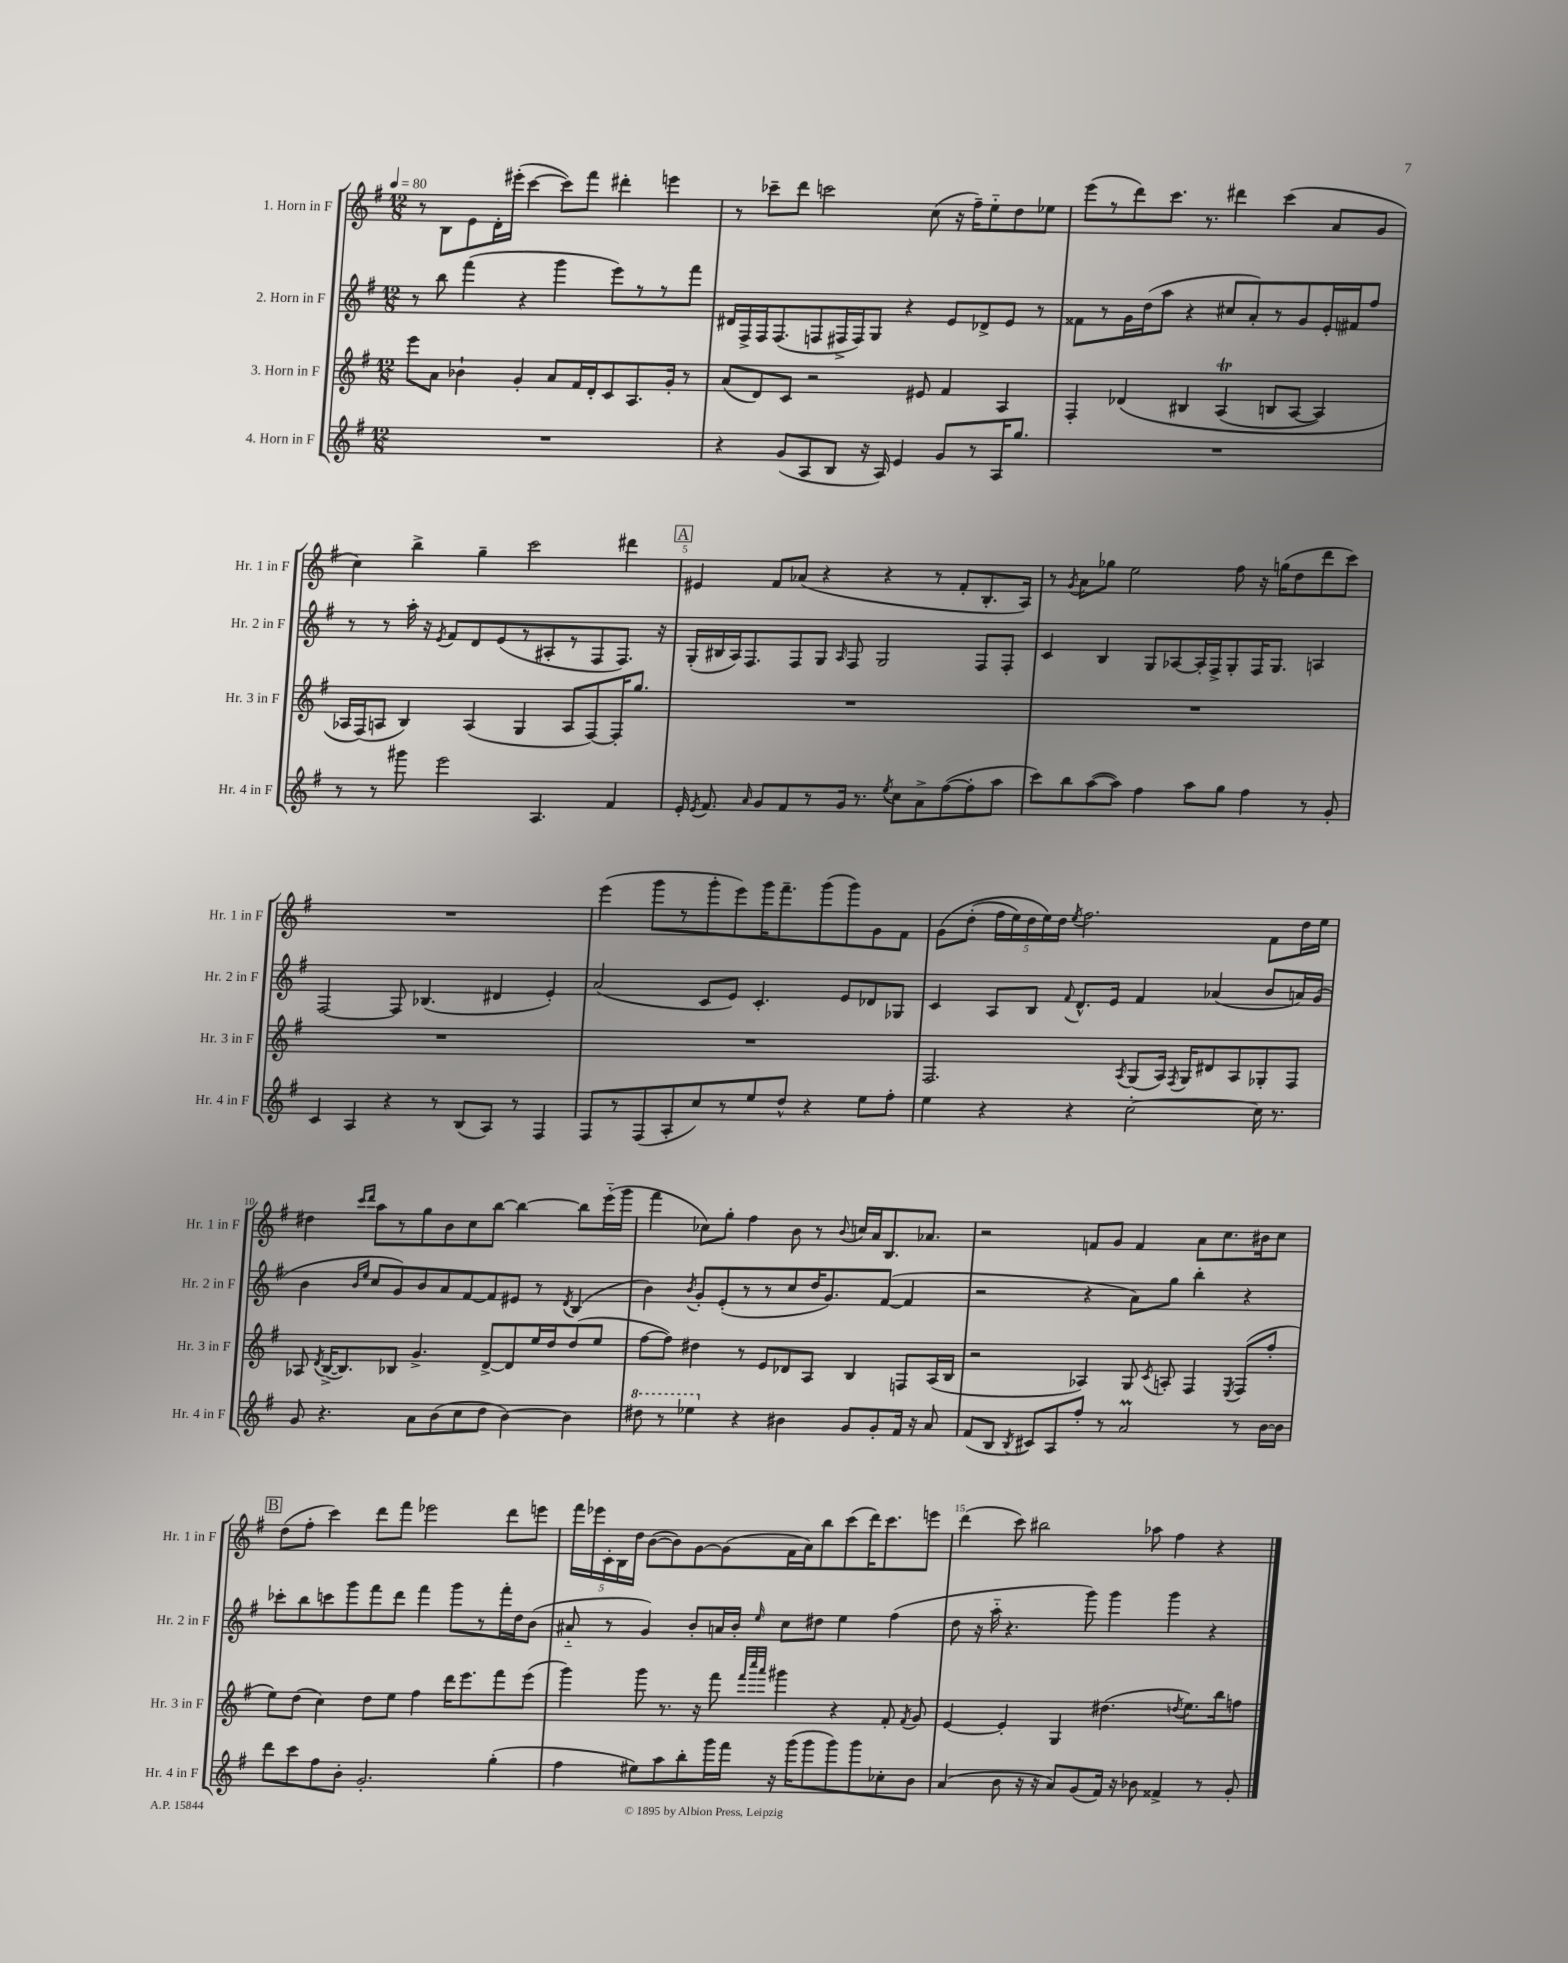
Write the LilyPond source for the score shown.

<<
\new StaffGroup <<
\new Staff = "s0" \with { instrumentName = "1. Horn in F" shortInstrumentName = "Hr. 1 in F" } {
    \clef treble \key g \major \numericTimeSignature \time 12/8 \tempo 4 = 80
    \autoBeamOff r8 b8[ e'8 d'16-. eis'''16]-.( c'''4~ c'''8[) fis'''8] dis'''4-. e'''4 |
    r8 ces'''8[-- d'''8] c'''2 c''8( r16 fis''16[--) e''8-_ d''8 ees''8] |
    e'''8[( r8 d'''8) c'''8.] r8. dis'''4 c'''4( a'8[ g'8] |
    c''4) b''4-> g''4-- c'''2 dis'''4 |
    \mark \markup { \box "A" } eis'4 fis'8[ aes'8]( r4 r4 r8 fis'8[-. b8.-. a16]) |
    r8 \acciaccatura { g'8 } a'8[ ges''8] e''2 fis''8 r16 g''16[( d''8 d'''8 c'''8]) |
    R1. |
    e'''4( g'''8[ r8 g'''8-. e'''8) g'''16 fis'''8.-- g'''8( g'''8) g'8 fis'8] |
    g'8[\( d''8]-.( \tuplet 5/4 { fis''16[ e''16) d''16 e''16\) d''16] } \acciaccatura { e''8 } fis''2. fis'8[ d''16 e''16] |
    dis''4 \grace { c'''16[ d'''16] } a''8[ r8 g''8 b'8 c''8 b''8]~ b''4~ b''8[ e'''16-_( g'''16] |
    fis'''4 ces''8[) g''8]-. fis''4 b'8 r8 \appoggiatura { b'8 } c''16[ a'16 b8. aes'8.] |
    r2 f'8[ g'8] f'4 a'8[ c''8. bis'16 c''8] |
    \mark \markup { \box "B" } d''8[( fis''8]-. c'''4) d'''8[ fis'''8] ees'''2 d'''8[ e'''8] |
    \tuplet 5/4 { fis'''16[ ees'''16 c'16-. b16 d''16] } b'8[~( b'8) g'8~ g'8( fis'16 a'16) b''8 c'''8( d'''16) c'''8. e'''8] |
    d'''4( c'''8) bis''2 aes''8 fis''4 r4 \bar "|." |
}
\new Staff = "s1" \with { instrumentName = "2. Horn in F" shortInstrumentName = "Hr. 2 in F" } {
    \clef treble \key g \major \numericTimeSignature \time 12/8
    \autoBeamOff r8 b''8 fis'''4( r4 g'''4 e'''8[) r8 r8 fis'''8] |
    dis'16[ fis16-> fis16 fis8.( f8 fis16-> fis16) g8] r4 e'8[ des'8-> e'8] r8 |
    fisis'8[ r8 g'16 d''16( a''8] r4 cis''8[ a'8-.) r8 g'8 e'16-. fis'16 fis''8] |
    r8 r8 a''16-. r16 \acciaccatura { e'8 } fis'8[ d'8 e'8( r8 ais8-. r8 fis8 fis8.]) r16 |
    \mark \markup { \box "A" } g16[-.( bis16 a16) fis8. fis8 g8] \grace { a16 } fis8 g2 fis8[ fis8]-. |
    c'4 b4 g8[ aes8~ aes16-. fis16-> g8-. fis16 g8.] a4 |
    fis2~ fis8 bes4.( dis'4 e'4-.) |
    a'2( c'8[ e'8]) c'4.-. e'8[ des'8 ges8] |
    c'4 a8[ b8] \appoggiatura { fis'8 } d'8.[-^ e'16] fis'4 aes'4( b'8[ a'16) g'16]( |
    b'4 \grace { b'16[ e''16] } c''8[ g'8) b'8 a'8 fis'8~ fis'8 eis'8] r8 \acciaccatura { d'8 } b4( |
    b'4) \acciaccatura { b'8 } g'8[-. e'8-.( r8 r8 c''8 d''16 g'8.) fis'8]~( fis'4 |
    r2 r4 a'8[) g''8] b''4-. r4 |
    \mark \markup { \box "B" } ces'''8[-. b''8 c'''8 g'''8 fis'''8 d'''8] fis'''4 g'''8[ r8 fis'''16-. d''16 b'8]( |
    ais'8-_ r8 g'4) b'8[-. a'16 b'16]-. \grace { e''16 } c''8[ dis''8] e''4 fis''4( |
    d''8 r16 a''16-_ r4. g'''8) g'''4 g'''4 r4 \bar "|." |
}
\new Staff = "s2" \with { instrumentName = "3. Horn in F" shortInstrumentName = "Hr. 3 in F" } {
    \clef treble \key g \major \numericTimeSignature \time 12/8
    \autoBeamOff e'''8[ a'8] bes'4-! g'4-. a'8[ fis'16 d'16-. c'8 a8. g'16]-. r8 |
    a'8[( d'8) c'8] r2 eis'8 fis'4 a4 |
    fis4-. des'4\( bis4 a4\trill( b8[ a8]~ a4) |
    aes16[ fis16(\) a8] b4) a4( g4 a8[ fis8~) fis16-. g''8.] |
    \mark \markup { \box "A" } R1. |
    R1. |
    R1. |
    R1. |
    fis2. \acciaccatura { a8 } g8[( a16]) \acciaccatura { fis8 } g16[ dis'8 a8 ges8-. fis8] |
    aes8 \acciaccatura { d'8 } b16[~->( b8.) bes8] g'4.-> d'8[~-> d'8 e''16 d''16 d''8( e''8] |
    fis''8[~ fis''8]) dis''4 r8 e'8[ des'8 a8] b4 f8[ a16( b16] |
    r2 aes4) g8 \acciaccatura { c'8 } a8-. fis4 \acciaccatura { e8 } fis8[( fis''8]-. |
    \mark \markup { \box "B" } e''8[) d''8]( c''4) d''8[ e''8] fis''4 d'''16[ e'''8. fis'''8 e'''8]( |
    g'''4) g'''8 r8. r16 fis'''8 \grace { fis'''32[ c''''32 a'''32] } gis'''4 r4 fis'8-. \acciaccatura { fis'8 } g'8 |
    e'4~ e'4-. g4 dis''4.( \acciaccatura { d''8 } e''8.[) b''16 f''8] \bar "|." |
}
\new Staff = "s3" \with { instrumentName = "4. Horn in F" shortInstrumentName = "Hr. 4 in F" } {
    \clef treble \key g \major \numericTimeSignature \time 12/8
    \autoBeamOff R1. |
    r4 g'8[( a8 b8] r16 a16) e'4 g'8[ r8 a16 g''8.] |
    R1. |
    r8 r8 gis'''8 e'''2 a4. fis'4 |
    \mark \markup { \box "A" } e'16-. \acciaccatura { e'8 } fis'8. \grace { a'16 } g'8[ fis'8 r8 g'16] r8. \acciaccatura { e''8 } c''8[ a'8-> fis''8~( fis''8-. a''8] |
    c'''8[) b''8 a''8~( a''8]) fis''4 a''8[ g''8] fis''4 r8 g'8-. |
    c'4 a4 r4 r8 b8[( a8]) r8 fis4 |
    fis8[ r8 fis8( a8-. c''8) r8 e''8 d''8]-^ r4 e''8[ fis''8]-. |
    e''4 r4 r4 c''2~-. c''16 r8. |
    g'8 r4. a'8[ b'8( c''8 d''8] b'4~) b'4 |
    \ottava #1 dis'''8 r8 ees'''4 \ottava #0 r4 bis'4 g'8[ g'8-. fis'16] r16 a'8 |
    fis'8[( b8] \acciaccatura { b8 } cis'8[) a8 fis''8]-. r8 a'2\prall r8 b'16[~ b'16] |
    \mark \markup { \box "B" } d'''8[ c'''8 fis''8 b'8]-. g'2.-. g''4-.( |
    fis''4 eis''8[) a''8 b''8-. g'''16 fis'''16] r16 g'''16[( g'''8 g'''8) g'''8 ces''8-. b'8] |
    a'4( b'8 r16 r16 a'8[) g'8( fis'16]) r16 bes'8 fisis'4-> r8 g'8-. \bar "|." |
}
>>
>>
\layout { \context { \Score \override BarNumber.break-visibility = ##(#f #t #t) barNumberVisibility = #(every-nth-bar-number-visible 5) } }
